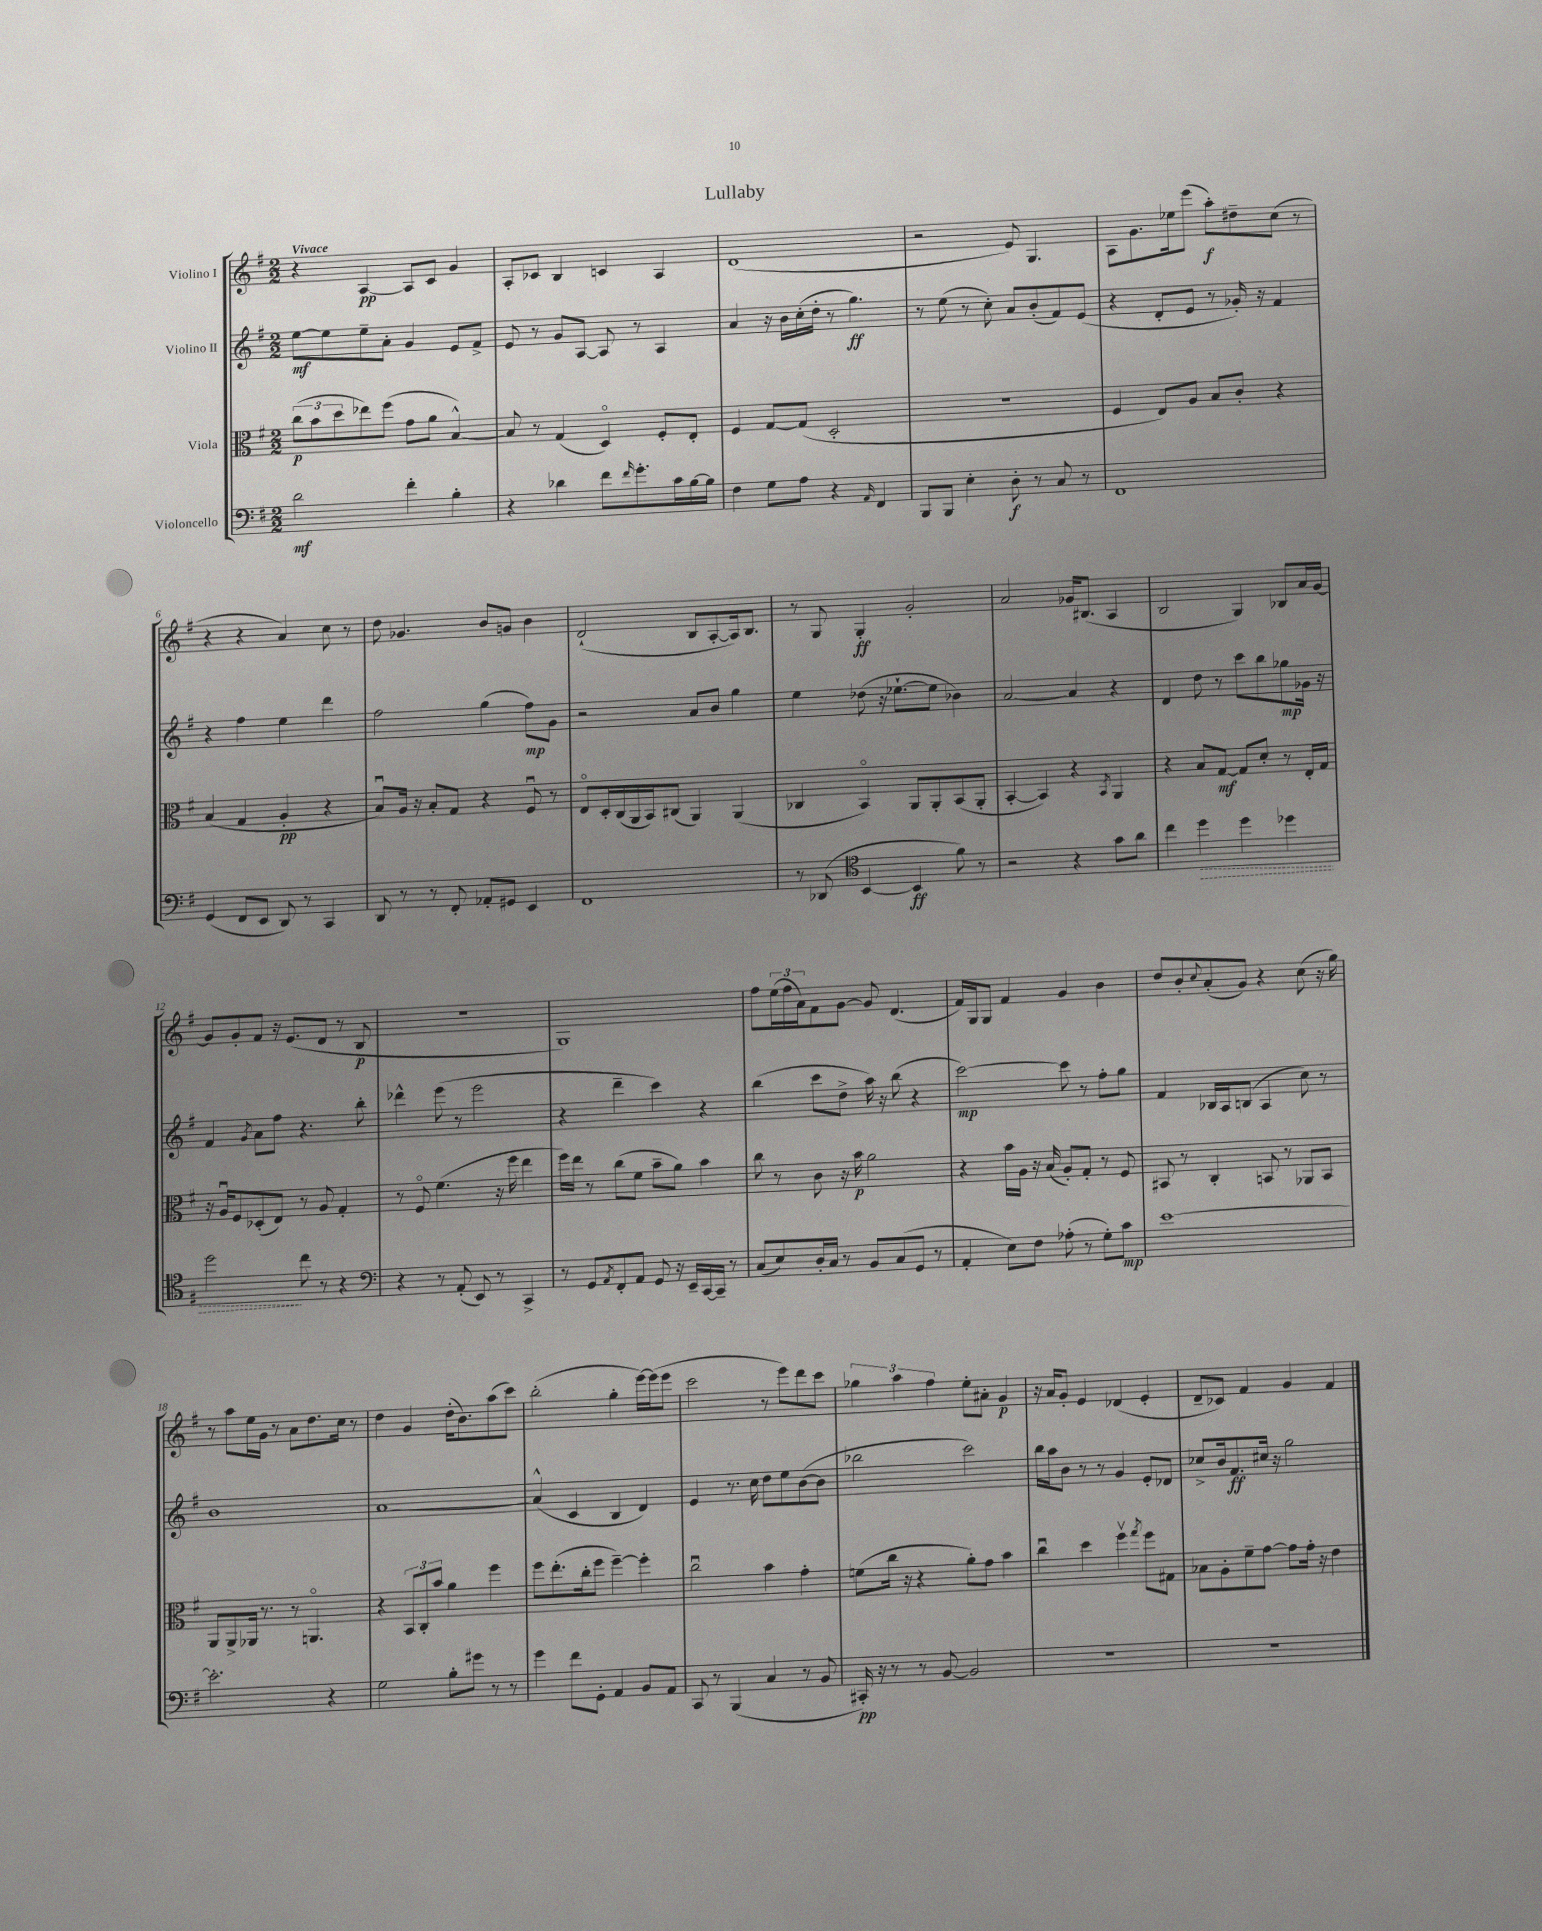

**kern	**kern	**kern	**kern
*staff4	*staff3	*staff2	*staff1
*clefF4	*clefC3	*clefG2	*clefG2
*k[f#]	*k[f#]	*k[f#]	*k[f#]
*M2/2	*M2/2	*M2/2	*M2/2
2d\	(12cc\L	[8ee\L	4r
.	12b\	.	.
.	.	8ee\]	.
.	12dd\	.	.
.	8ee-\)	8ee~\	[4A/
.	(8ff#\J	8a'\J	.
4f#'\	8g\L	4g/	8A/]L
.	8a\J	.	8c/J
4B'\	[4B^^/)	8e/L	4g/
.	.	8f#^/J	.
=	=	=	=
4r	8B/]	8e/	8A'/L
.	8r	8r	8c-/J
4d-\	(4G/	8g/L	4B/
.	.	[8A/J	.
8f#\L	4Do/)	8A/]	4c/
16qqf#/	.	.	.
8.g'\	.	8r	.
.	8F#'/L	4A/	4A/
16c\L	.	.	.
[16B\	8E'/J	.	.
16B\]JJ	.	.	.
=	=	=	=
4F#\	4F#/	4a/	(1d
8G\L	[8G/L	16r	.
.	.	16b\LL	.
8A\J	(8G/]J	(16cc'\	.
.	.	16dd'\JJ	.
4r	2D'/	8r	.
.	.	4.gg\)	.
16qqAA/	.	.	.
4FF#/	.	.	.
=	=	=	=
8BBB/L	1r	8r	2r
8BBB/J	.	(8ee\	.
4E'\	.	8r	.
.	.	8cc'\)	.
8D'\	.	8a/L	8e/)
8r	.	(8b'/	4.G/
8C/	.	8f#/)	.
8r	.	(8e/J	.
=	=	=	=
1FF#	4F#/	4r	8A\L
.	.	.	8.g\
.	8E/L)	8d'/L	.
.	.	.	16ee-\k
.	8A/J	8e/J	(8eee\J
.	8B/L	8r	8aa'\L)
.	8c'/J	16g-'/)	8dd#~\
.	.	16r	.
.	4r	4f#/	(8cc\J
.	.	.	8r
=	=	=	=
(4GG/	(4B/	4r	4r
8FF#/L	4G/	4ff#\	4r
8EE/J	.	.	.
8DD/)	4A'/	4ee\	4a/)
8r	.	.	.
4CC/	4r	4ddd\	8cc\
.	.	.	8r
=	=	=	=
8DD/	8Bu/L)	2ff#\	8dd\
8r	16A/Jk	.	4.g-/
.	16r	.	.
8r	8B'/L	.	.
8FF#'/	8G/J	.	.
8AA-'/L	4r	(4gg\	8b/L
8GG#/J	.	.	8g/J
4EE/	8F#u/	8ff#\L)	4b\
.	8r	8g\J	.
=	=	=	=
1FF#	8Eo/L	2r	(2d`/
.	16D'/L	.	.
.	(16C/	.	.
.	16AA/	.	.
.	16BB/J)	.	.
.	(8C#/J	.	.
.	4AA/)	8a/L	8B/L
.	.	8b/J	[8A'/
.	(4AA/	4gg\	16A/]k)
.	.	.	8.B/J
=	=	=	=
8r	4C-/	4ee\	8r
(8DD-/	.	.	8G/
*clefC4	*	*	*
[4BB/	4BBo/)	(8dd-\	4G'/
.	.	16r	.
.	.	[8.ee-`\L	.
4BB/]	8AA/L	.	2g'/
.	8AA'/	8ee-\]J	.
8f#\)	(8BB/	4b-\)	.
8r	8AA'/J	.	.
=	=	=	=
2r	[4BB'/	[2a/	2a/
.	4BB/])	.	.
4r	4r	4a/]	16g-/LK
.	.	.	(8.B#/J
.	8qBB/	.	.
8g\L	4AA/	4r	4A/
8a\J	.	.	.
=	=	=	=
4cc\	4r	4d/	2B/
4dd\	8B/L	8dd\	.
.	[8G/J	8r	.
4dd\	8G/]L	8ccc\L	4G/)
.	8d'/J	8bb\	.
4dd-\	8r	8gg-\	8B-/L
.	16E'/LL	16g-\Jk	16a/L
.	16G/JJ	16r	[16g/JJ
=	=	=	=
2dd\	16r	4f#/	8g/]L
.	16Au/LK	.	.
.	8F#/	.	8g'/
.	.	8qg/	.
.	(8D-'/	8a\L	8f#/J
.	8E/J)	8ff#\J	16r
.	.	.	(8.e/L
8cc\	8r	4.r	.
8r	8A/	.	8d/J
4r	4G'/	.	8r
.	.	8bb'\	8B/
=	=	=	=
*clefF4	*	*	*
4r	8r	4ddd-^^\	1r
.	8F#o/	.	.
8r	(4.f#\	(8eee\	.
(8AA'/	.	8r	.
8EE/)	.	2eee\	.
8r	16r	.	.
.	16ff#\	.	.
4CC^/	4ee\	.	.
=	=	=	=
8r	16ff#\LL)	4r	1G)
.	16ee\JJ	.	.
8GG/L	8r	.	.
8qAA/	.	.	.
8FF#'/	(8cc\L	4ddd~\	.
8AA/J	8f#\J	.	.
8GG/	8b~\L	4ccc\)	.
16r	8a\J)	.	.
16EE~/LL	.	.	.
[16CC/	4b\	4r	.
16CC~/]JJ	.	.	.
8r	.	.	.
=	=	=	=
(8C/L	8cc\	(4bb\	8ff#\L
8E/)	8r	.	(24ee\L
.	.	.	24ff#\
.	.	.	24a\J)
16D'/L	8c\	8ccc\L	8f#\
16C/JJ	.	.	.
8r	16r	8dd^\J	[8g\J
.	16b\	.	.
8BB/L	2a\	16aa\)	8g/]
.	.	16r	.
(8C/	.	(8bb\	(4.d/
8GG/J	.	4r	.
8r	.	.	.
=	=	=	=
4AA'/	4r	[2ccc\)	16f#/LL)
.	.	.	16G/J
.	.	.	8G/J
8E\L)	16b\LL	.	4f#/
.	16A\JJ	.	.
8F#\J	16r	.	.
.	(16B/	.	.
(8A-'\	8A'/L)	8ccc\]	4g/
8r	8G'/J	8r	.
8G'\L)	8r	8ff#'\L	4b\
8c\J	8F#/	8gg\J	.
=	=	=	=
[1e	8BB#/	4f#/	8dd/L
.	8r	.	8b'/
.	.	.	8qqcc/
.	4C'/	16B-/LL	(8a'/
.	.	16A/J	.
.	.	(8B/J	8g/J)
.	8BB/	4A/	4r
.	8r	.	.
.	8AA-/L	8cc\)	(8cc\
.	8BB/J	8r	16r
.	.	.	16gg\)
=	=	=	=
2.e'\]	8AA/L	1b	8r
.	8AA^/	.	8aa\L
.	16AA-/Jk	.	16ee\L
.	8.r	.	16g\JJ
.	.	.	8r
.	8r	.	8a\L
.	4.AAo/	.	8.dd\
4r	.	.	.
.	.	.	16cc\Jk
.	.	.	8r
=	=	=	=
2G\	4r	[1a	4dd\
.	12BB/L	.	4g/
.	12C'/	.	.
.	12b/J	.	.
8B'\L	4a\	.	(16dd'\LK
.	.	.	8.b\)
8g#\J	.	.	.
8r	4ff#\	.	(8aa\
8r	.	.	8ccc\J)
=	=	=	=
4g\	8ff#\L	(4a^^/]	(2bb'\
.	(8.ee'\	.	.
8f#\L	.	4c/	.
.	16cc'\k	.	.
8GG'\J	8ff#\J	.	.
4AA/	[4ff#~\)	4B/	4gg'\
8BB/L	4ff#'\]	4d/)	[16eee\LL)
.	.	.	(16eee\]J
8AA/J	.	.	8eee\J
=	=	=	=
8CC/	2ccu\	4e/	2ccc\
8r	.	.	.
(4BBB/	.	8.r	.
.	.	16cc\	.
4C/	4b\	8dd\L	8r
.	.	8ee\	8eee\L)
8r	4g'\	([8b\	8ddd\
8BB/	.	8b\]J	8ccc\J
=	=	=	=
16CC#'/)	(8f\L	2bb-\	6gg-\
16r	.	.	.
8r	16cc\Jk	.	.
.	.	.	6aa\
.	16r	.	.
8r	4r	.	.
.	.	.	6ff#\
[8BB/	.	.	.
2BB/]	8a'\L)	2ccc\)	8ee'\L
.	8g\J	.	8a#'\J
.	4b\	.	4g/
=	=	=	=
1r	4ccu\	16bb\LL	16r
.	.	16aa\J	16a/LK
.	.	8b\J	8g'/J
.	4dd\	8r	4e/
.	.	8r	.
.	4ff#v\	4g/	(4d-/
.	8qgg/	.	.
.	8ff#\L	8e'/L	4e'/
.	8G#\J	8d-/J	.
=	=	=	=
1r	8B-\L	8cc-^/L	8d~/L
.	8A'\	16b/k	8c-/J)
.	.	8.f#/	.
.	8f#~\	.	4f#/
.	[8g\J	16cc#/Jk	.
.	.	16r	.
.	8g\]L	2gg\	4g/
.	16g'\Jk	.	.
.	16r	.	.
.	4e\	.	4f#/
==	==	==	==
*-	*-	*-	*-
